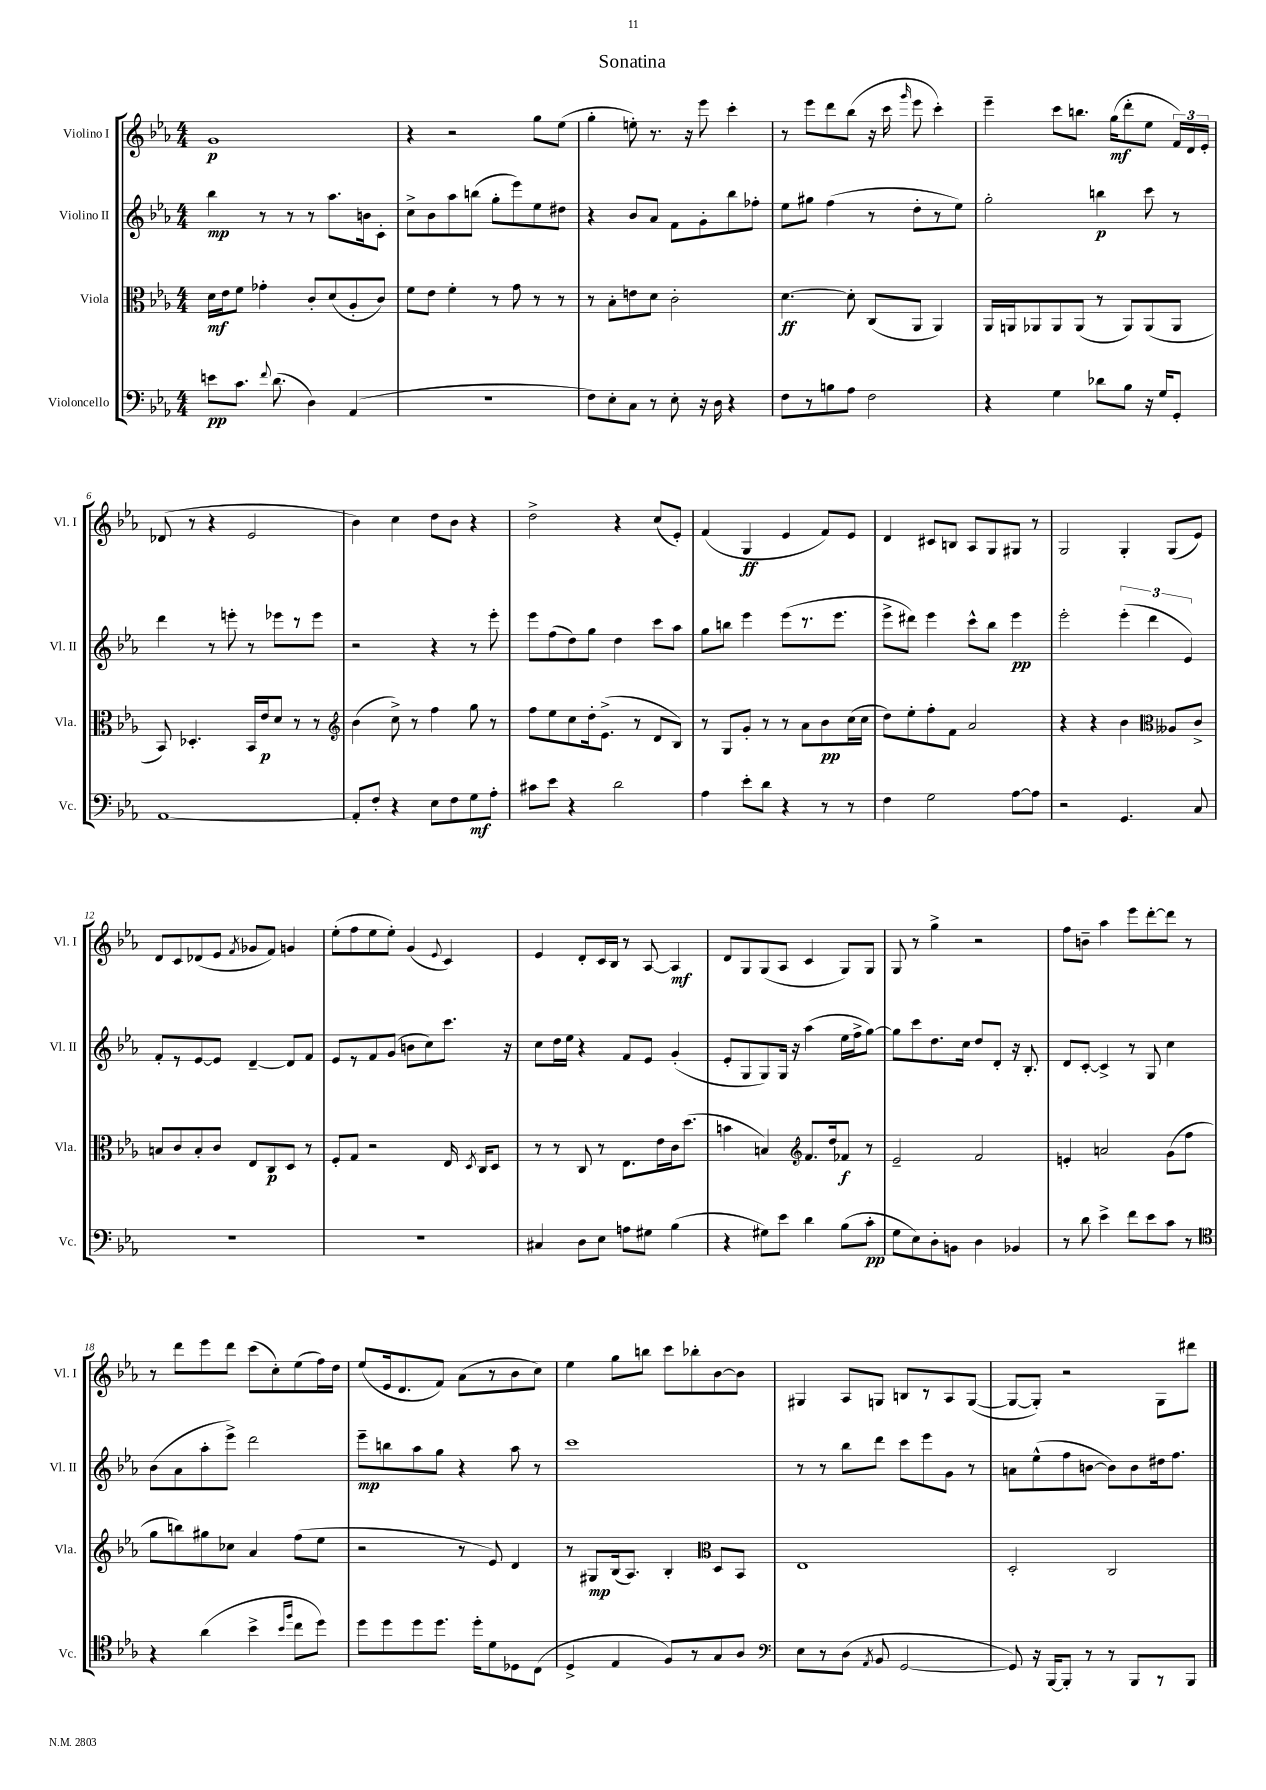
\header { title = "Sonatina" }
<<
\new StaffGroup <<
\new Staff = "s0" \with { instrumentName = "Violino I" shortInstrumentName = "Vl. I" } {
    \clef treble \key ees \major \numericTimeSignature \time 4/4
    \autoBeamOff g'1\p |
    r4 r2 g''8[ ees''8]( |
    g''4-. e''8-.) r8. r16 ees'''8 c'''4-. |
    r8 ees'''8[ d'''8 bes''8]( r16 c'''16 \grace { g'''16 } ees'''8 c'''4-.) |
    ees'''4-- c'''8[ b''8.] g''16[\mf( d'''8-. ees''8] \tuplet 3/2 { f'16[) d'16 ees'16]-. } |
    des'8( r8 r4 ees'2 |
    bes'4) c''4 d''8[ bes'8] r4 |
    d''2-> r4 c''8[( ees'8]-.) |
    f'4( g4\ff ees'4 f'8[) ees'8] |
    d'4 cis'8[ b8] aes8[ g8 gis8] r8 |
    g2 g4-. g8[( ees'8]) |
    d'8[ c'8 des'8( ees'8] \acciaccatura { f'8 } ges'8[ f'8]) g'4 |
    ees''8[-.( f''8 ees''8 ees''8]-.) g'4( \appoggiatura { ees'8 } c'4) |
    ees'4 d'8[-. c'16 bes16] r8 aes8~ aes4\mf |
    d'8[ g8 g8( aes8] c'4 g8[) g8] |
    g8 r8 g''4-> r2 |
    f''8[ b'8]-- aes''4 ees'''8[ d'''8~-. d'''8] r8 |
    r8 d'''8[ ees'''8 d'''8] c'''8[( c''8-.) ees''8( f''16) d''16] |
    ees''8[( ees'16 d'8. f'8]) aes'8[( r8 bes'8 c''8]) |
    ees''4 g''8[ b''8] c'''8[ bes''8-. bes'8~ bes'8] |
    gis4 aes8[ g8] b8[ r8 aes8 g8]~( |
    g8[~ g8]-.) r2 g8[ dis'''8] \bar "|." |
}
\new Staff = "s1" \with { instrumentName = "Violino II" shortInstrumentName = "Vl. II" } {
    \clef treble \key ees \major \numericTimeSignature \time 4/4
    \autoBeamOff bes''4\mp r8 r8 r8 aes''8.[ b'16 c'8]-. |
    c''8[-> bes'8 aes''8 b''8]( g''8[-. ees'''8) ees''8 dis''8] |
    r4 bes'8[ aes'8] f'8[ g'8-. bes''8 fes''8]-. |
    ees''8[ gis''8] f''4( r8 d''8[-. r8 ees''8]) |
    g''2-. b''4\p c'''8 r8 |
    d'''4 r8 e'''8-. r8 ees'''8[ r8 ees'''8] |
    r2 r4 r8 ees'''8-. |
    ees'''8[ f''8( d''8) g''8] d''4 c'''8[ aes''8] |
    g''8[ b''8] ees'''4 ees'''8[( r8. ees'''8.] |
    ees'''8[-> dis'''8]) ees'''4 c'''8[-^ bes''8] ees'''4\pp |
    ees'''2-. \tuplet 3/2 { ees'''4-.( d'''4 ees'4) } |
    f'8[-. r8 ees'8~ ees'8] d'4~-- d'8[ f'8] |
    ees'8[ r8 f'8 g'8]( b'8[ c''8) c'''8.] r16 |
    c''8[ d''16 ees''16] r4 f'8[ ees'8] g'4-.( |
    ees'8[-. g8 g8) g16] r16 aes''4( ees''16[ f''16-> g''8]~) |
    g''8[ c'''8 d''8. c''16] d''8[ d'8]-. r16 bes8.-. |
    d'8[ c'8]~-. c'4-> r8 g8 c''4 |
    bes'8[( aes'8 aes''8-. ees'''8]->) d'''2 |
    ees'''8[--\mp b''8 aes''8 g''8] r4 aes''8 r8 |
    c'''1 |
    r8 r8 bes''8[ d'''8] c'''8[ ees'''8 g'8] r8 |
    a'8[ ees''8-^( f''8 b'8]~ b'8[) b'8 dis''16 f''8.] \bar "|." |
}
\new Staff = "s2" \with { instrumentName = "Viola" shortInstrumentName = "Vla." } {
    \clef alto \key ees \major \numericTimeSignature \time 4/4
    \autoBeamOff d'16[\mf ees'16 f'8] ges'4-. c'8[-. d'8( aes8-. c'8]) |
    f'8[ ees'8] f'4-. r8 g'8 r8 r8 |
    r8 bes8[-. e'8 d'8] c'2-. |
    d'4.~\ff d'8-. c8[( aes,8] aes,4) |
    aes,16[ a,16 aes,8 aes,8 aes,8]( r8 aes,8[) aes,8( aes,8] |
    bes,8) des4.-. bes,16[ ees'16\p d'8] r8 r8 |
    \clef treble bes'4( c''8->) r8 f''4 g''8 r8 |
    f''8[ ees''8 c''8 d''16-. ees'8.]->( r8 d'8[ bes8]) |
    r8 g8[ g'8]-. r8 r8 aes'8[ bes'8\pp c''16( c''16] |
    d''8[) ees''8-. f''8-. f'8] aes'2 |
    r4 r4 bes'4 \clef alto aeses8[ c'8]-> |
    b8[ c'8 b8-. c'8] ees8[ c8\p d8] r8 |
    f8[-. g8] r2 ees16 \acciaccatura { d8 } c16[ d8] |
    r8 r8 c8 r8 ees8.[ ees'16 c'16 d''8.]( |
    b'4 b4) \clef treble f'8.[ d''16 fes'8]\f r8 |
    ees'2-- f'2 |
    e'4-. a'2 g'8[( f''8] |
    g''8[ b''8) gis''8 ces''8] aes'4 f''8[( ees''8] |
    r2 r8 ees'8) d'4 |
    r8 gis8[\mp bes16( aes8.]) bes4-. \clef alto d8[ bes,8] |
    ees1 |
    d2-. c2 \bar "|." |
}
\new Staff = "s3" \with { instrumentName = "Violoncello" shortInstrumentName = "Vc." } {
    \clef bass \key ees \major \numericTimeSignature \time 4/4
    \autoBeamOff e'8[\pp c'8.] \appoggiatura { f'8 } d'8.( d4) aes,4( |
    R1 |
    f8[) ees8-. c8] r8 ees8-. r16 d16 r4 |
    f8[ r8 b8 aes8] f2 |
    r4 g4 des'8[ bes8] r16 g16[ g,8]-. |
    aes,1~ |
    aes,8[-. f8]-. r4 ees8[ f8 g8\mf aes8]-. |
    cis'8[ ees'8] r4 d'2 |
    aes4 ees'8[-. d'8] r4 r8 r8 |
    f4 g2 aes8[~ aes8] |
    r2 g,4. c8 |
    R1 |
    R1 |
    cis4 d8[ ees8] a8[ gis8] bes4( |
    r4 gis8[) ees'8] d'4 bes8[( c'8]-.\pp |
    g8[ ees8) d8-. b,8] d4 bes,4 |
    r8 d'8 ees'4-> f'8[ ees'8 c'8] r8 |
    \clef tenor r4 aes'4( bes'4-> \grace { bes'16[ f''16] } c''8[ d''8]) |
    d''8[ d''8 d''8 d''8.] d''16[-. d'8 des8 c8]( |
    d4-> ees4 f8[) r8 g8 aes8] |
    \clef bass ees8[ r8 d8]( \acciaccatura { aes,8 } bes,8 g,2~ |
    g,8) r16 bes,,16[~ bes,,8]-. r8 r8 bes,,8[ r8 bes,,8] \bar "|." |
}
>>
>>
